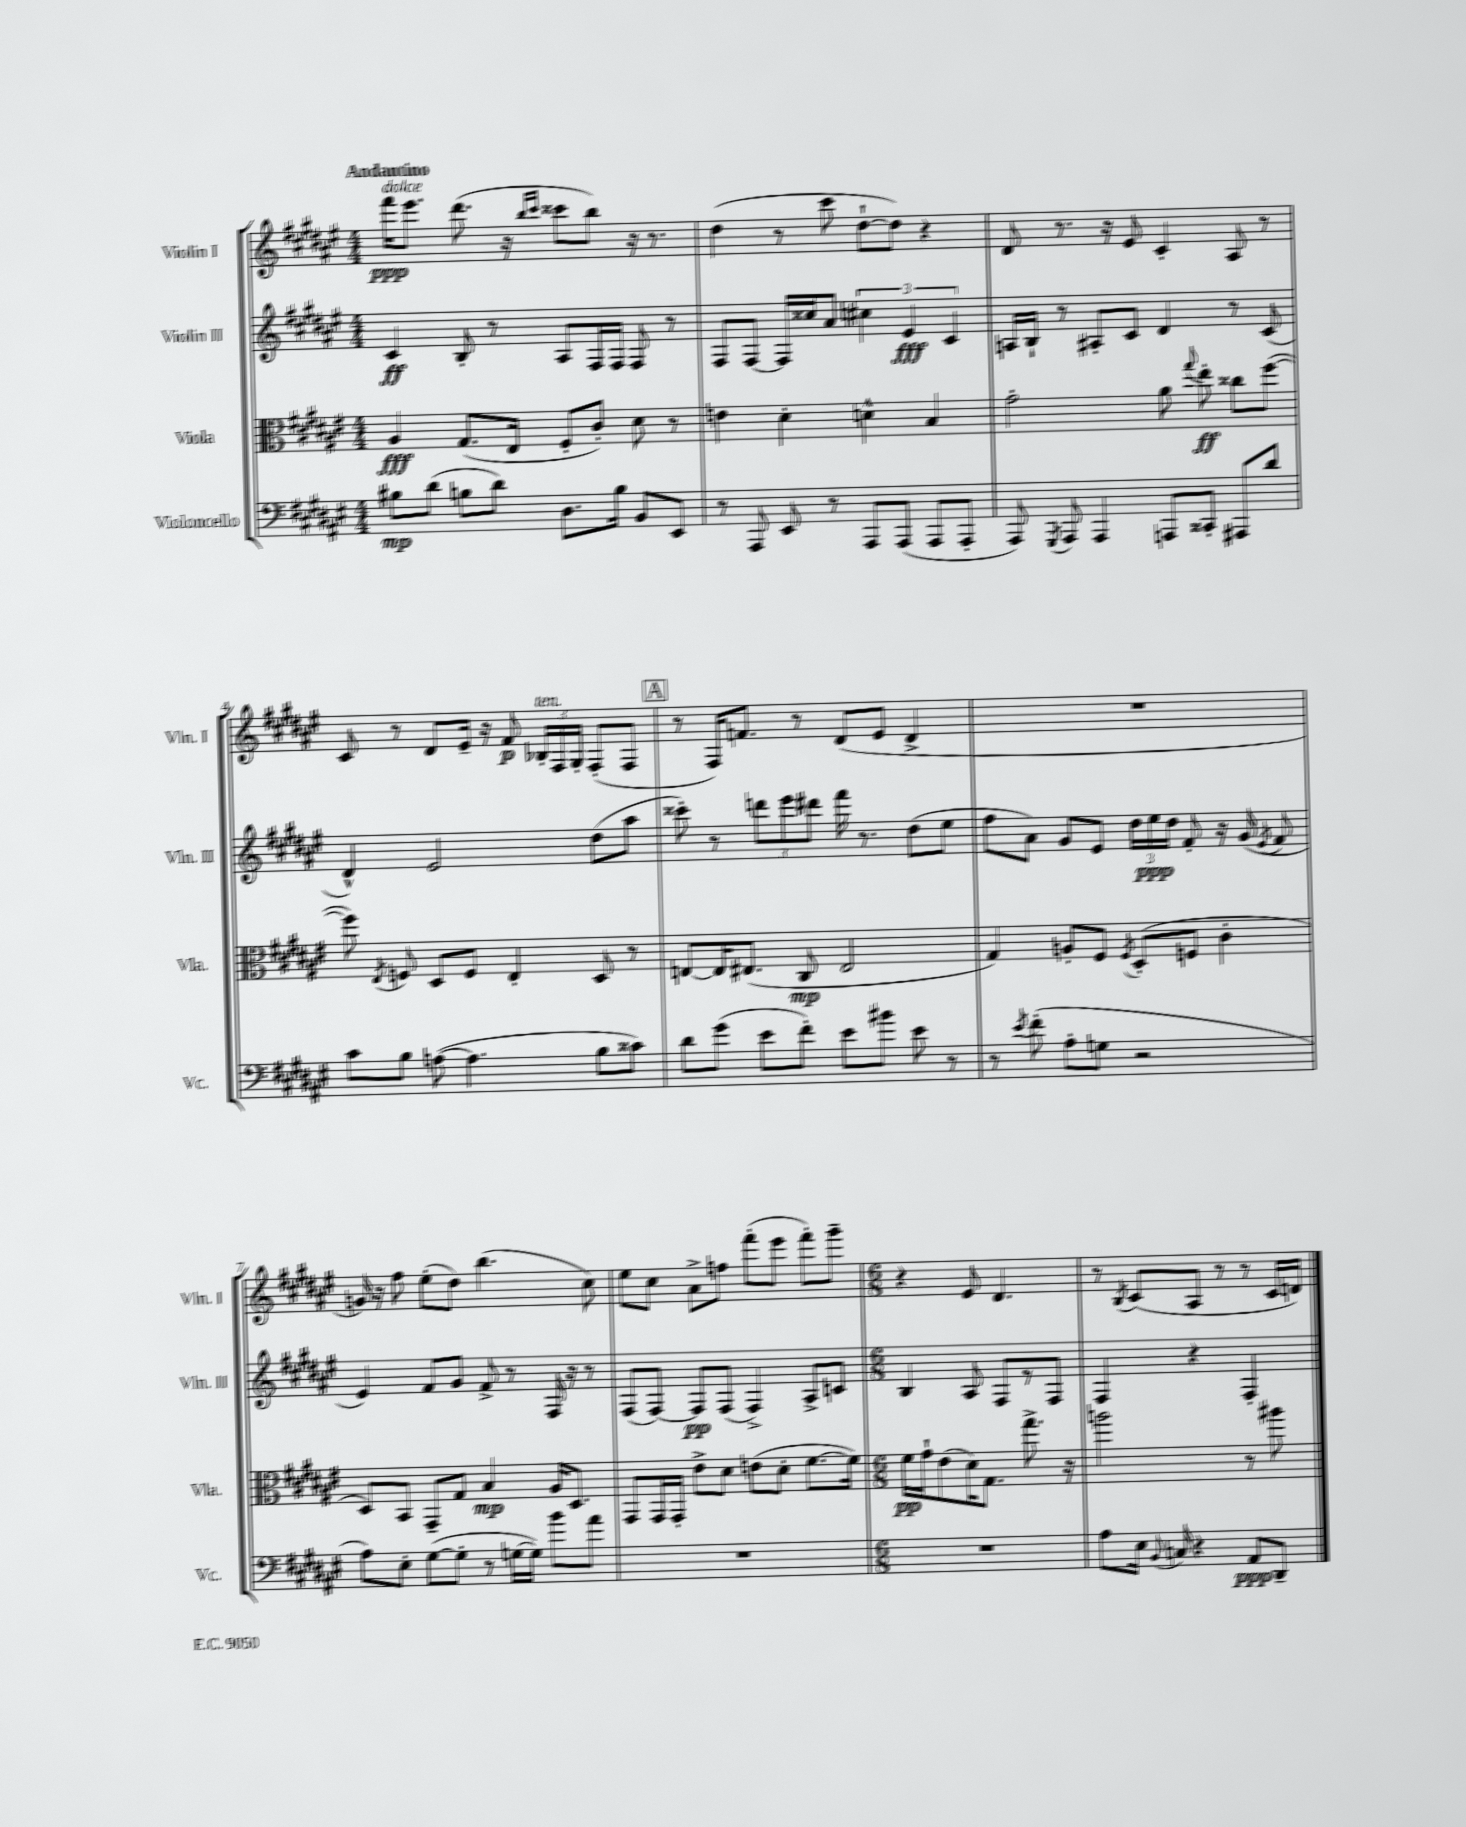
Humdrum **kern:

**kern	**dynam	**kern	**dynam	**kern	**dynam	**kern	**dynam
*part4	*part4	*part3	*part3	*part2	*part2	*part1	*part1
*staff4	*staff4	*staff3	*staff3	*staff2	*staff2	*staff1	*staff1
*I"Violoncello	*	*I"Viola	*	*I"Violin II	*	*I"Violin I	*
*I'Vc.	*	*I'Vla.	*	*I'Vln. II	*	*I'Vln. I	*
*clefF4	*	*clefC3	*	*clefG2	*	*clefG2	*
*k[f#c#g#d#a#e#]	*	*k[f#c#g#d#a#e#]	*	*k[f#c#g#d#a#e#]	*	*k[f#c#g#d#a#e#]	*
*M4/4	*	*M4/4	*	*M4/4	*	*M4/4	*
=1	=1	=1	=1	=1	=1	=1	=1
!	!	!	!	!	!	!LO:TX:a:B:t=Andantino	!
!	!	!	!	!	!	!LO:TX:a:i:t=dolce	!
8B#X\L	mp	4A#/	fff	4c#/	ff	16fff#\KL	ppp
.	.	.	.	.	.	8.eee#\J	.
(8d#\J	.	.	.	.	.	.	.
8Bn\L	.	(8.G#/L	.	8B'/	.	(8.ddd#\	.
8d#\J)	.	.	.	8r	.	.	.
.	.	16E#/Jk	.	.	.	16r	.
.	.	.	.	.	.	16qqbb/LL	.
.	.	.	.	.	.	16qqccc#/JJ	.
8.D#\L	.	8F#'/L	.	8A#/L	.	8ccc##X\L	.
.	.	8c#'/J)	.	16F#/L	.	8bb\J)	.
16B\Jk	.	.	.	16F#/JJ	.	.	.
8BB/L	.	8d#\	.	8F#/	.	16r	.
.	.	.	.	.	.	8.r	.
8EE#/J	.	8r	.	8r	.	.	.
=2	=2	=2	=2	=2	=2	=2	=2
8r	.	4en\	.	8F#/L	.	(4dd#\	.
8AAA#/	.	.	.	[8F#/J	.	.	.
8EE#/	.	4d#'\	.	16F#/LL]	.	8r	.
.	.	.	.	16cc##X/J	.	.	.
8r	.	.	.	8a#/J	.	8ccc#\	.
8AAA#/L	.	4dn^^\	.	6cc#X\	.	[8dd#`\L	.
(8AAA#/J	.	.	.	.	.	8dd#\J])	.
.	.	.	.	6e#/	fff	.	.
8AAA#/L	.	4B/	.	.	.	4r	.
.	.	.	.	6c#/	.	.	.
8AAA#'/J	.	.	.	.	.	.	.
=3	=3	=3	=3	=3	=3	=3	=3
8AAA#/)	.	2g#'\	.	16An/LL	.	8d#/	.
.	.	.	.	16B`/JJ	.	.	.
8qGGG#/	.	.	.	.	.	.	.
8AAA#/	.	.	.	8r	.	8.r	.
4AAA#/	.	.	.	8A#X'/L	.	.	.
.	.	.	.	.	.	16r	.
.	.	.	.	8c#/J	.	8e#/	.
8AAAn/L	.	8a#\	.	4d#/	.	4c#'/	.
.	.	8qqgg#/	.	.	.	.	.
8CC##X'/J	.	8ee#'\	ff	.	.	.	.
8AAA#X/L	.	8cc##X\L	.	8r	.	8A#/	.
8d#/J	.	([8ff#\J	.	(8c#/	.	8r	.
!!LO:LB:g=z
=4	=4	=4	=4	=4	=4	=4	=4
8c#\L	.	8ff#\])	.	4d#^^/)	.	8c#/	.
.	.	8qE#/	.	.	.	.	.
8B\J	.	8Fn/	.	.	.	8r	.
([8An\	.	8D#/L	.	2e#/	.	8d#/L	.
4.A\]	.	8F/J	.	.	.	16e#~/Jk	.
.	.	.	.	.	.	16r	.
.	.	4E#'/	.	.	.	8f#/	p
!	!	!	!	!	!	!LO:TX:a:i:t=ten.	!
.	.	.	.	.	.	24B-X'/LL	.
.	.	.	.	.	.	24F#/	.
.	.	.	.	.	.	24G#'/JJ	.
8B\L	.	8D#/	.	(8dd#\L	.	(8F#'/L	.
8c##X\J)	.	8r	.	8aa#\J	.	8F#/J	.
!!LO:REH:place=s1:t=A
=5	=5	=5	=5	=5	=5	=5	=5
8d#\L	.	[8En/L	.	8ccc##X'\)	.	8r	.
(8g#\J	.	16E/K]	.	8r	.	16F#/KL)	.
.	.	(8.E#X/J	.	.	.	8.fn/J	.
8e#\L	.	.	.	12dddn\L	.	.	.
.	.	.	.	12eee#\	.	.	.
8f#'\J)	.	8C#/	mp	.	.	8r	.
.	.	.	.	12ddd#X\J	.	.	.
8e#\L	.	2E#/	.	16fff#\	.	(8d#/L	.
.	.	.	.	8.r	.	.	.
8b#X\J	.	.	.	.	.	8e#/J	.
8e#\	.	.	.	(8dd#\L	.	4d#^/	.
8r	.	.	.	8ee#\J	.	.	.
=6	=6	=6	=6	=6	=6	=6	=6
8r	.	4G#/)	.	8ff#\L	.	1r	.
8qe#/	.	.	.	.	.	.	.
(8f#'\	.	.	.	8a#\J)	.	.	.
8A#'\L	.	8An'/L	.	8g#/L	.	.	.
8Gn\J	.	8F#/J	.	8e#/J	.	.	.
.	.	8qF#/	.	.	.	.	.
2r	.	(8D#'/L	.	24dd#\LL	.	.	.
.	.	.	.	24ee#\	ppp	.	.
.	.	.	.	24dd#\JJ	.	.	.
.	.	8Fn/J	.	8f#'/	.	.	.
.	.	4c#'\	.	16r	.	.	.
.	.	.	.	(16g#/	.	.	.
.	.	.	.	8qe#/	.	.	.
.	.	.	.	8f#/	.	.	.
!!LO:LB:g=z
=7	=7	=7	=7	=7	=7	=7	=7
8A#\L)	.	8D#/L)	.	4e#/)	.	16gn/)	.
.	.	.	.	.	.	16r	.
8E#'\J	.	8BB/J	.	.	.	8ff#\	.
([8G#\L	.	8GG#~/L	.	8f#/L	.	(8ee#'\L	.
8G#'\J]	.	8G#/J	.	8g#/J	.	8dd#\J)	.
8r	.	4B/	mp	8f#^/	.	(4.bb\	.
[16Gn\LL	.	.	.	8r	.	.	.
16G\JJ])	.	.	.	.	.	.	.
8b\L	.	16A#/KL	.	16F#/	.	.	.
.	.	8.D#/J	.	16r	.	.	.
8a#\J	.	.	.	8r	.	8cc#\)	.
=8	=8	=8	=8	=8	=8	=8	=8
1r	.	8GG#/L	.	(8F#/L	.	8ee#\L	.
.	.	16GG#/L	.	[8F#/J)	.	8cc#\J	.
.	.	16GG#'/JJ	.	.	.	.	.
.	.	8e#^\L	.	8F#/L]	pp	8a#^\L	.
.	.	8d#\J	.	(8F#/J	.	8ffn\J	.
.	.	(8en\L	.	4F#^/)	.	(8fff#'\L	.
.	.	8d#'\J	.	.	.	8eee#\J	.
.	.	[8.f#\L	.	8A#^/L	.	8fff#'\L)	.
.	.	.	.	8cn/J	.	8ggg#~\J	.
.	.	16f#\Jk])	.	.	.	.	.
=9	=9	=9	=9	=9	=9	=9	=9
*M6/8	*	*M6/8	*	*M6/8	*	*M6/8	*
2.r	.	16f#\LL	pp	4B/	.	4r	.
.	.	16g#`\J	.	.	.	.	.
.	.	(8e#\	.	.	.	.	.
.	.	16d#\K)	.	8A#/	.	8e#/	.
.	.	8.G#\J	.	.	.	.	.
.	.	.	.	8F#/L	.	4.d#/	.
.	.	8.gg#^\	.	8r	.	.	.
.	.	.	.	8F#/J	.	.	.
.	.	16r	.	.	.	.	.
=10	=10	=10	=10	=10	=10	=10	=10
8A#\L	.	2aan\	.	4F#/	.	8r	.
.	.	.	.	.	.	8qB/	.
16E#\Jk	.	.	.	.	.	(8c#/L	.
8qqBB/	.	.	.	.	.	.	.
16Cn/	.	.	.	.	.	.	.
4r	.	.	.	4r	.	8A#/J	.
.	.	.	.	.	.	8r	.
8AA#/L	ppp	8r	.	4F#'/	.	8r	.
8DD#~/J	.	8aa#X\	.	.	.	16c#/LL	.
.	.	.	.	.	.	16dn/JJ)	.
==	==	==	==	==	==	==	==
*-	*-	*-	*-	*-	*-	*-	*-
